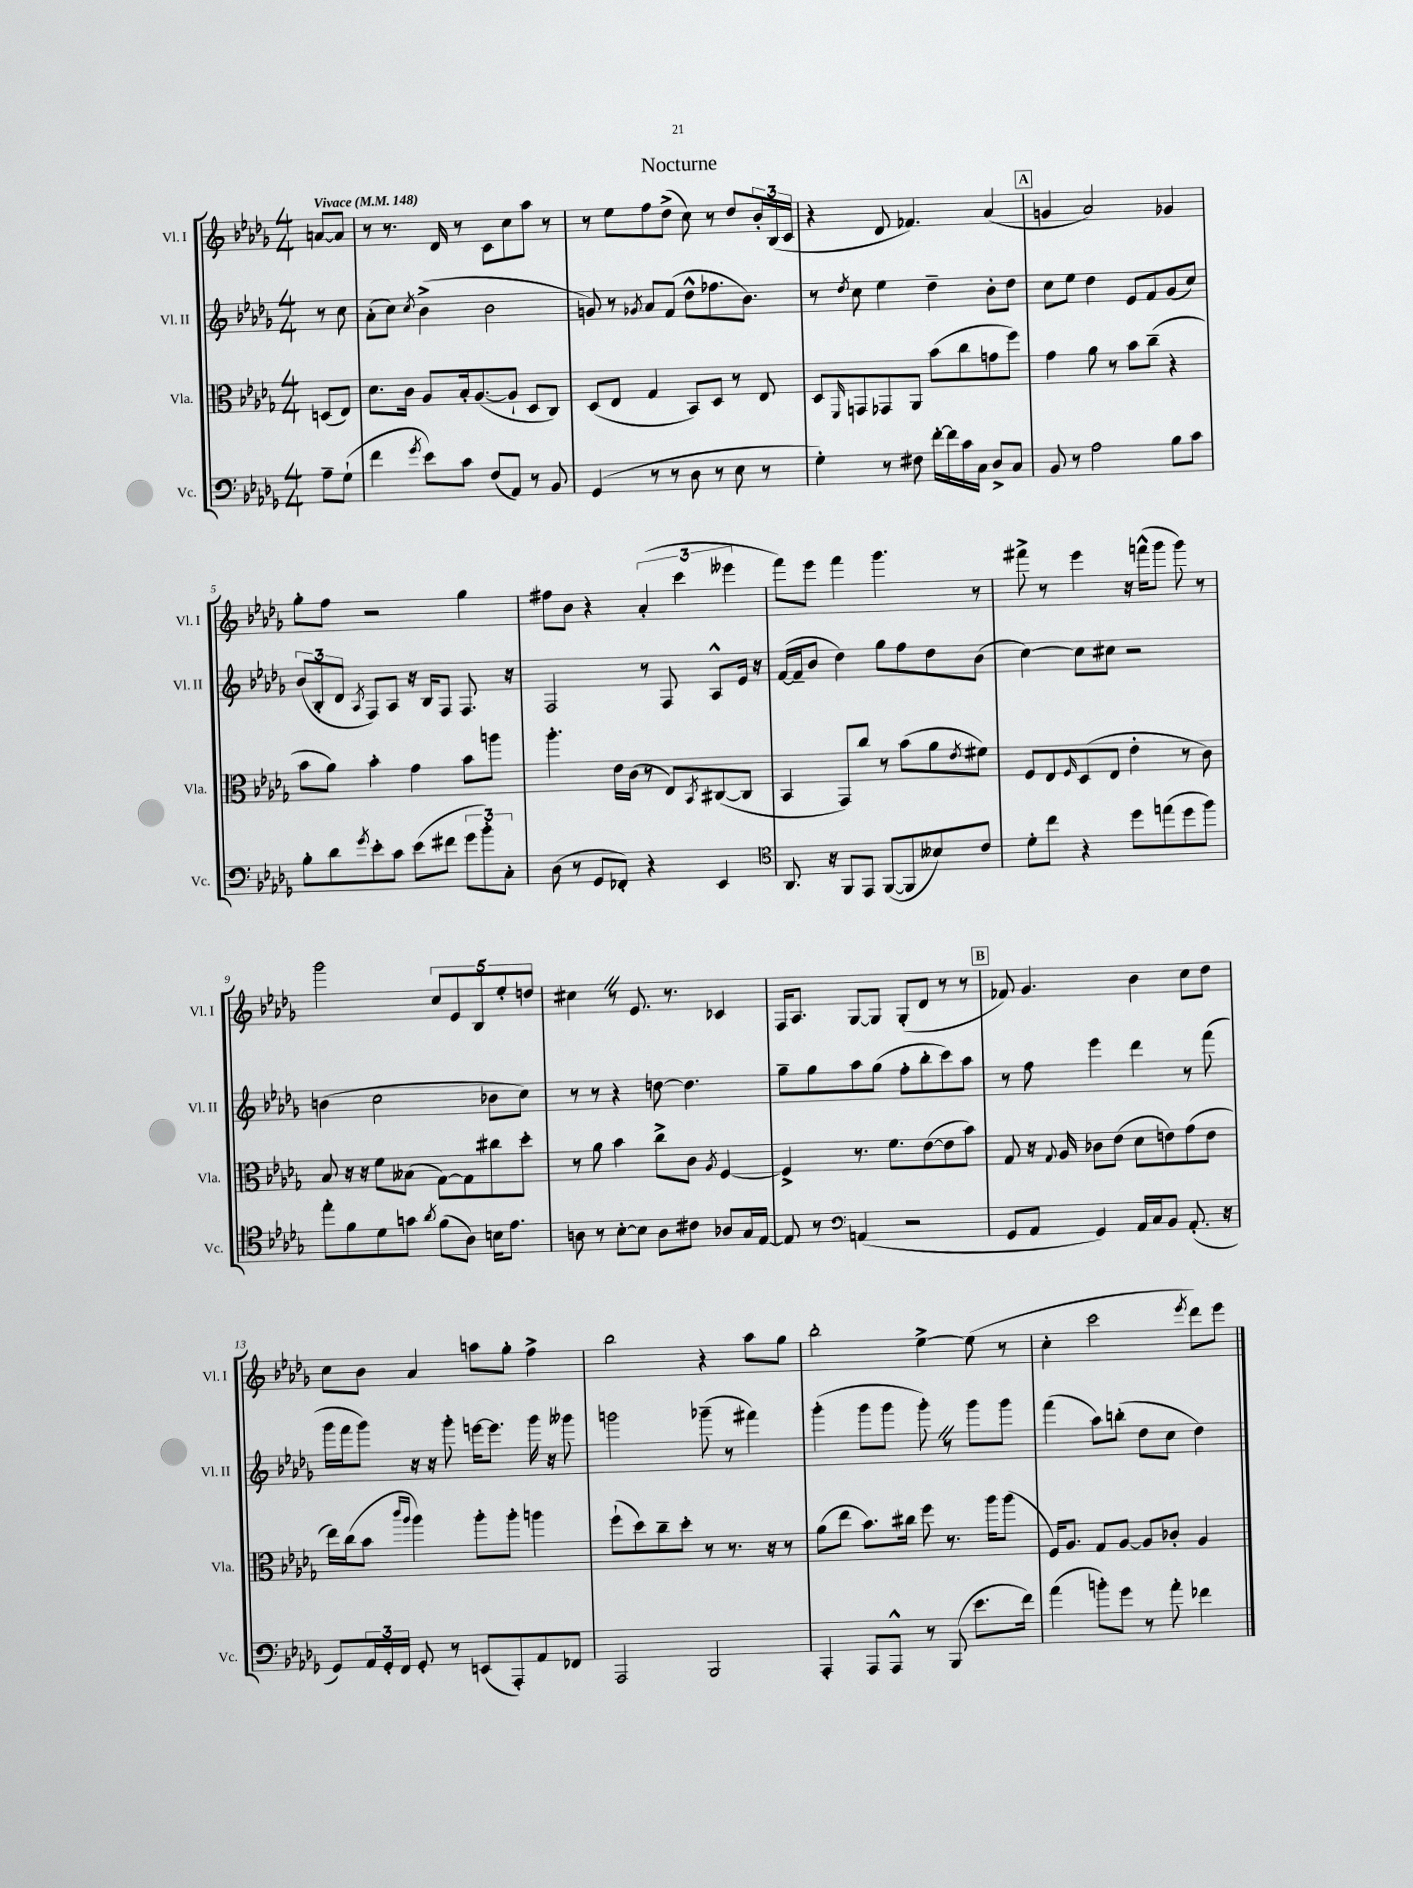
\header { title = "Nocturne" }
<<
\new StaffGroup <<
\new Staff = "s0" \with { instrumentName = "Vl. I" shortInstrumentName = "Vl. I" } {
    \clef treble \key des \major \numericTimeSignature \time 4/4 \partial 4 \tempo "Vivace" 4 = 148
    a'8~ a'8 |
    r8 r8. des'16 r8 c'8 c''8 aes''8 r8 |
    r8 ees''8 f''8 des''8->( c''8) r8 des''8 \tuplet 3/2 { bes'16-. bes16( c'16 } |
    r4 des'8 fes'4.) aes'4( |
    \mark \markup { \box "A" } g'4 aes'2) ges'4 |
    ges''8-. f''8 r2 ges''4 |
    fis''8 bes'8 r4 \tuplet 3/2 { aes'4-.( c'''4 eeses'''4 } |
    f'''8) ees'''8 f'''4 ges'''4. r8 |
    fis'''8-> r8 ees'''4 r16 f'''16-^( ges'''8 ges'''8) r8 |
    ges'''2 \tuplet 5/4 { c''8 ees'8 bes8 ees''8-. d''8 } |
    cis''4 \once \override BreathingSign.text = \markup { \musicglyph "scripts.caesura.straight" } \breathe r8 ees'8. r8. ces'4 |
    f16 aes8. ges8~ ges8 ges8-.( des'8 r8 r8 |
    \mark \markup { \box "B" } fes'8) ges'4. bes'4 c''8 des''8 |
    c''8 bes'8 aes'4 a''8 ges''8-. f''4-> |
    bes''2 r4 aes''8 ges''8 |
    bes''2-. ees''4~-> ees''8( r8 |
    c''4-. c'''2 \acciaccatura { ees'''8 } des'''8) ees'''8 \bar "|." |
}
\new Staff = "s1" \with { instrumentName = "Vl. II" shortInstrumentName = "Vl. II" } {
    \clef treble \key des \major \numericTimeSignature \time 4/4 \partial 4
    r8 c''8 |
    aes'8-.( c''8) \acciaccatura { c''8 } bes'4->( bes'2 |
    g'8) r8 \acciaccatura { ges'8 } aes'8 f'8( des''8-^ fes''8. bes'8.) |
    r8 \acciaccatura { des''8 } c''8 ees''4 des''4-- bes'8-. des''8 |
    \mark \markup { \box "A" } c''8 ees''8 des''4 ees'8 f'8 ges'8( c''8) |
    \tuplet 3/2 { bes'8( bes8-. des'8 } \acciaccatura { aes8 } f8) aes8 r16 bes16 f8 f8. r16 |
    f2 r8 f8 aes8-^ ees'16 r16 |
    f'16~( f'16-- bes'8 des''4) ges''8 f''8 des''8 bes'8( |
    c''4~) c''8 cis''8 r2 |
    b'4( c''2 bes'8 c''8) |
    r8 r8 r4 d''8~ d''4. |
    ges''8-- ges''8 aes''8 ges''8( f''8-. bes''8-. c'''8) aes''8 |
    \mark \markup { \box "B" } r8 f''8 ees'''4 des'''4 r8 f'''8( |
    ges'''16 f'''16 ges'''8) r16 r16 ges'''8-. e'''16~ e'''8. ges'''16 r16 geses'''8 |
    g'''2 ges'''8--( r8 fis'''4) |
    ges'''4-.( ges'''8 ges'''8 ges'''8-.) \once \override BreathingSign.text = \markup { \musicglyph "scripts.caesura.straight" } \breathe r8 ges'''8 ges'''8 |
    f'''4( aes''8) b''8-.( des''8 c''8 des''4) \bar "|." |
}
\new Staff = "s2" \with { instrumentName = "Vla." shortInstrumentName = "Vla." } {
    \clef alto \key des \major \numericTimeSignature \time 4/4 \partial 4
    d8( ees8) |
    des'8. c'16 aes8 bes16-. aes8.~( aes8-! des8 c8) |
    des8( ees8 ges4 bes,8) des8 r8 ees8 |
    des8 \grace { f,16 } g,8 ges,8 aes,8 bes'8( c''8 g'8 f''8) |
    \mark \markup { \box "A" } ges'4 aes'8 r8 bes'8 c''8--( r4 |
    bes'8 aes'8) bes'4-. ges'4 bes'8 a''8 |
    aes''4.-. ees'16 c'16( r8 ees8) \acciaccatura { bes,8 } cis8~( cis8 |
    bes,4 ges,8) c''8 r8 bes'8( aes'8 \acciaccatura { ees'8 } fis'8) |
    f8 ees8 \grace { f16 } des8( ees8 ees'4-. r8 c'8) |
    bes8 r16 r16 f'8 beses8( ges8~) ges8 cis''8 des''8-. |
    r8 aes'8 bes'4 c''8-> c'8 \acciaccatura { aes8 } f4~ |
    f4-> r8. f'8. ees'8~( ees'8 bes'8) |
    \mark \markup { \box "B" } ges8 r16 \appoggiatura { ges8 } aes16 ces'8 ees'8( des'8 e'8) ges'8( e'8 |
    ees''16) c''16( bes'8 \grace { c'''16 aes''16 } aes''4) aes''8-. aes''8-. a''4 |
    f''8-!( des''8) c''8-- des''8-. r8 r8. r16 r8 |
    aes'8( ees''8 bes'8.) cis''16 f''8 r8. aes''16 aes''8( |
    f16) aes8. ges8 aes8~ aes8 ces'8-. aes4 \bar "|." |
}
\new Staff = "s3" \with { instrumentName = "Vc." shortInstrumentName = "Vc." } {
    \clef bass \key des \major \numericTimeSignature \time 4/4 \partial 4
    aes8-- ges8-!( |
    f'4 \acciaccatura { ges'8 } ees'8) c'8 f8( aes,8) r8 bes,8 |
    ges,4( r8 r8 des8 r8 ees8 r8 |
    ges4-.) r8 fis8 f'16~-. f'16 c'16 c16 des8-> c8 |
    \mark \markup { \box "A" } bes,8 r8 aes2 bes8 c'8 |
    bes8-. des'8 \acciaccatura { ges'8 } ees'8-. c'8 ees'8( fis'8 \tuplet 3/2 { ges'8 bes'8-.) c8-. } |
    des8( r8 ges,8 fes,8-.) r4 ees,4 |
    \clef tenor aes,8. r16 f,8 ees,8 f,8~( f,8 beses8) c'8 |
    des'8-. c''8 r4 des''8 e''8( des''8 f''8) |
    ees''8-. f'8 des'8 g'8 \acciaccatura { aes'8 } f'8( aes8) b16 ees'8. |
    a8 r8 bes8~-. bes8 a8 cis'8 aes8 ges16 ees16~ |
    ees8 r8 \clef bass a,4( r2 |
    \mark \markup { \box "B" } ges,8 aes,8 ges,4) aes,16 c16 bes,8 aes,8.-.( r16 |
    ges,8) \tuplet 3/2 { aes,16 ges,16-. f,16 } ges,8-. r8 e,8( aes,,8-.) aes,8 fes,8 |
    aes,,2 bes,,2 |
    aes,,4-. aes,,8 aes,,8-^ r8 bes,,8( ees'8. f'16) |
    aes'4( b'8-.) ges'8 r8 aes'8-. fes'4 \bar "|." |
}
>>
>>
